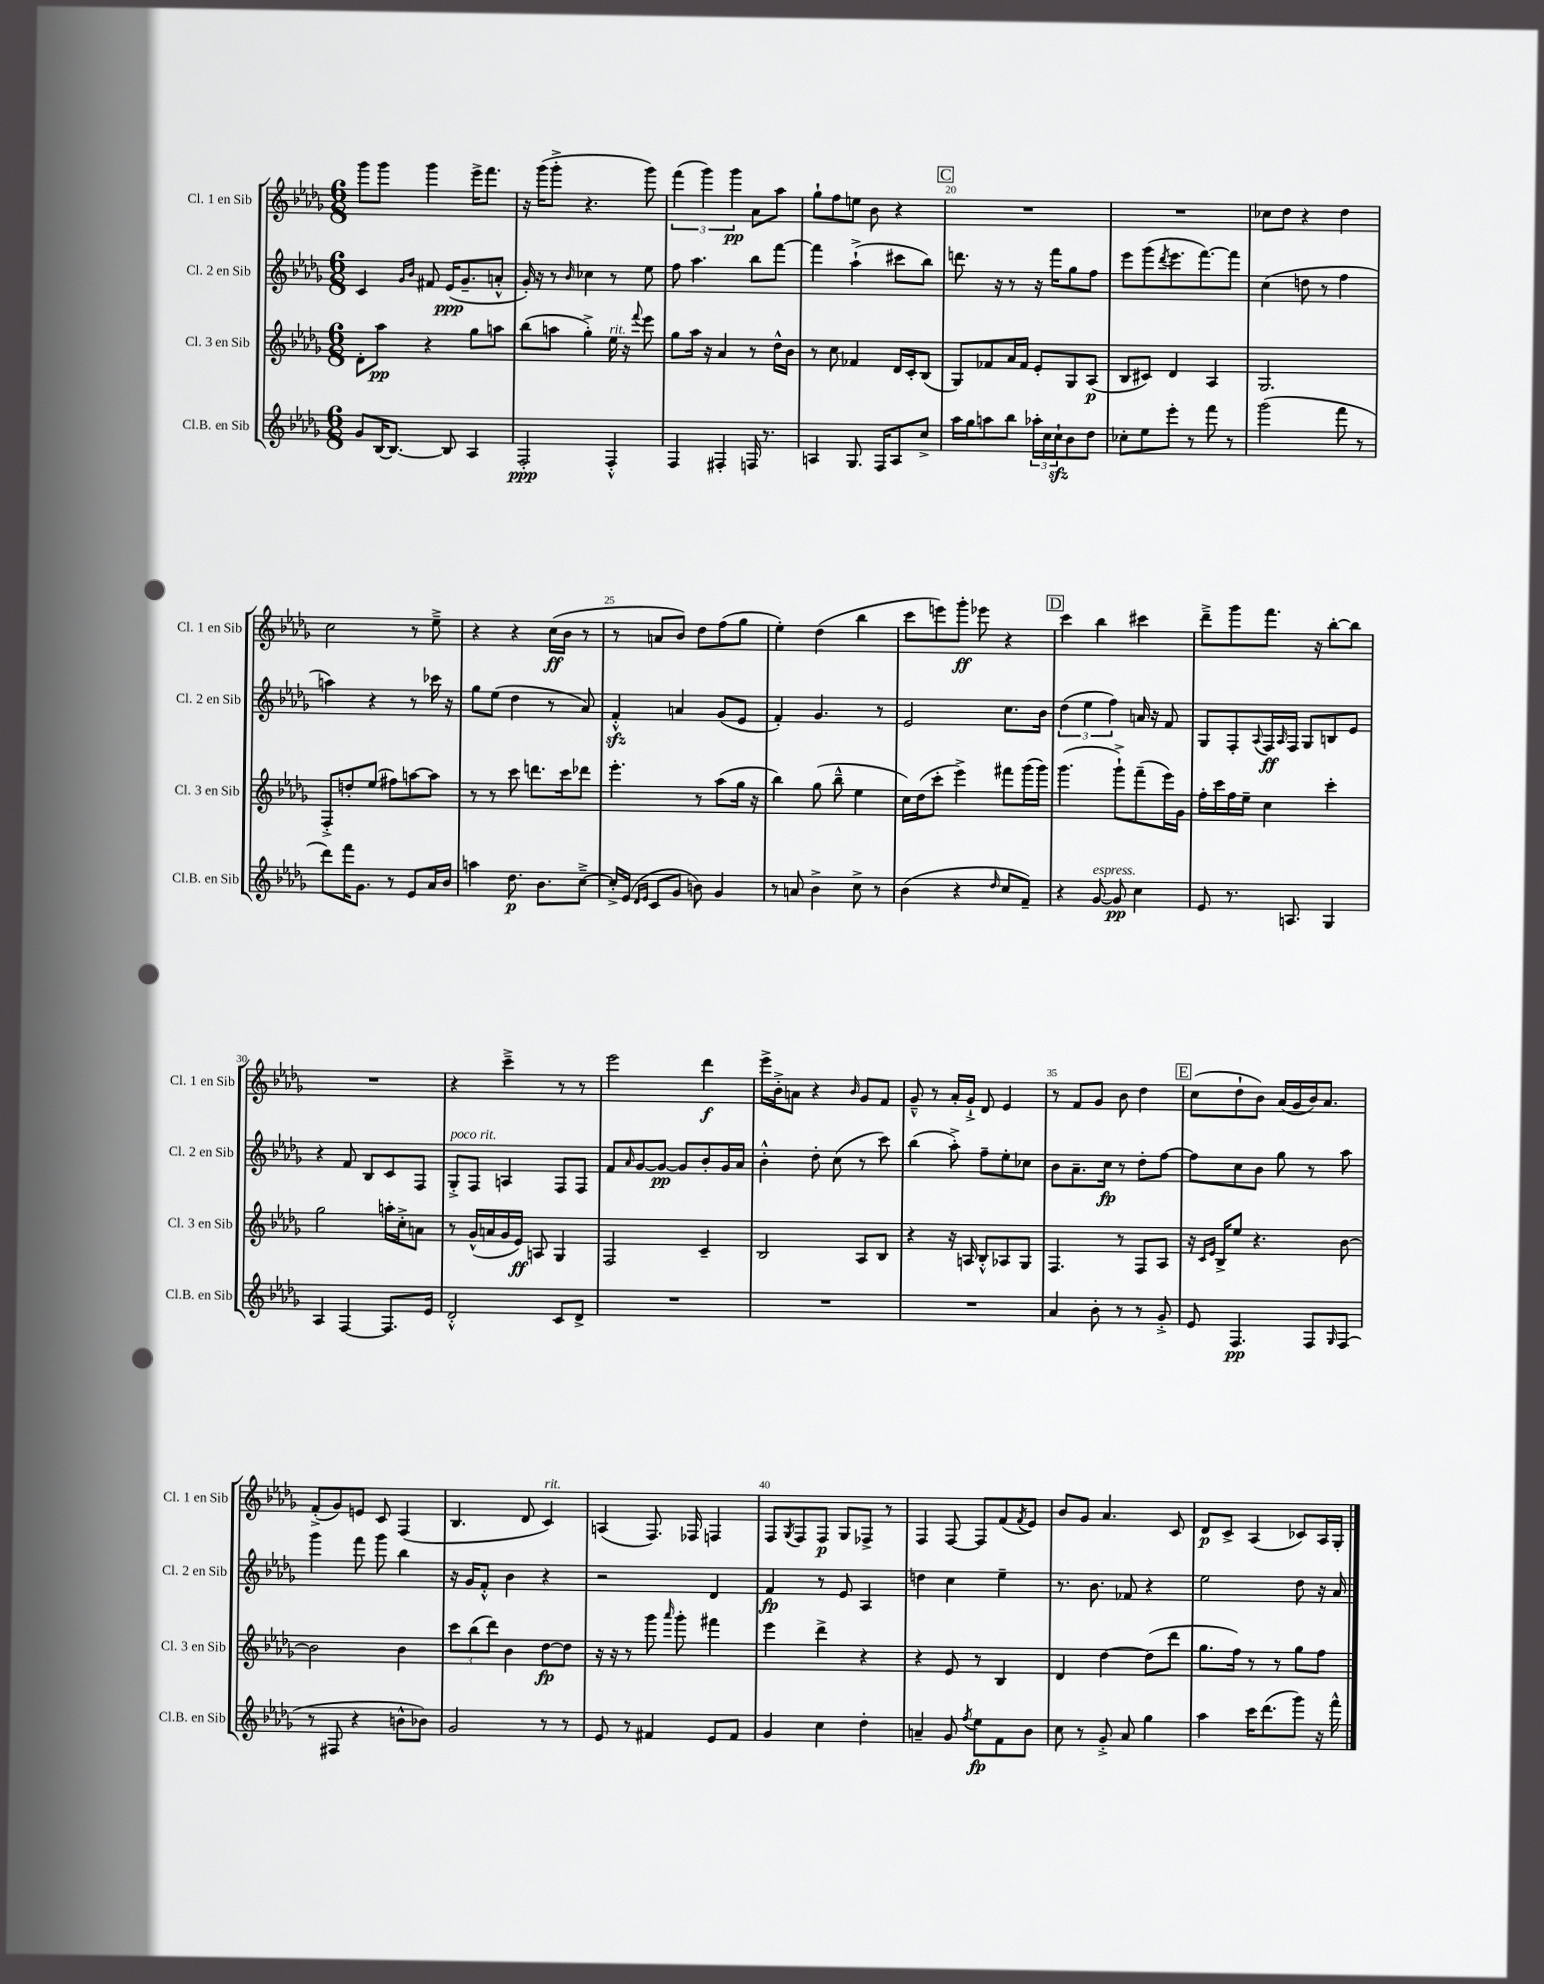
<<
\new StaffGroup <<
\new Staff = "s0" \with { instrumentName = "Cl. 1 en Sib" shortInstrumentName = "Cl. 1 en Sib" } {
    \clef treble \key des \major \numericTimeSignature \time 6/8
    ges'''8 ges'''8 ges'''4 ees'''16-> f'''8. |
    r16 ges'''16( ges'''8-.-> r4. ges'''8) |
    \tuplet 3/2 { f'''4( ges'''4) ges'''4\pp } aes'8 aes''8 |
    ges''8-! f''8 e''8 bes'8 r4 |
    \mark \markup { \box "C" } R2. |
    R2. |
    ces''8 des''8 r4 des''4 |
    c''2 r8 ees''8---> |
    r4 r4 c''16\ff( bes'16 r8 |
    r8 a'8 bes'8) des''8 f''8( ges''8 |
    ees''4-.) des''4( bes''4 |
    c'''8 e'''8) ges'''8-.\ff ees'''8 r4 |
    \mark \markup { \box "D" } c'''4 bes''4 cis'''4 |
    des'''8---> ges'''8 f'''8. r16 bes''8~-. bes''8 |
    R2. |
    r4 c'''4---> r8 r8 |
    ees'''2 des'''4\f |
    ees'''16-> bes'16-.-> a'8 r4 \grace { bes'16 } ges'8 f'8 |
    ges'8---^ r8 aes'16-. ges'16-!-> des'8 ees'4 |
    r8 f'8 ges'8 bes'8 des''4 |
    \mark \markup { \box "E" } c''8( des''8-! bes'8) aes'16( ges'16 bes'16) aes'8. |
    f'8-.->( ges'8) e'8 c'8 f4( |
    bes4. des'8 c'4^\markup { \italic "rit." }) |
    a4( f8.) fes16 f4 |
    f8 \acciaccatura { ges8 } f8 f8\p ges8 fes8-> r8 |
    f4 f8~ f8 f'8( \acciaccatura { f'8 } ees'8) |
    bes'8 ges'8 aes'4. c'8 |
    des'8\p c'8-> aes4( ces'8) aes16 ges16-. \bar "|." |
}
\new Staff = "s1" \with { instrumentName = "Cl. 2 en Sib" shortInstrumentName = "Cl. 2 en Sib" } {
    \clef treble \key des \major \numericTimeSignature \time 6/8
    c'4 \grace { ges'16 bes'16 } fis'8 ees'16\ppp( ges'8.-- a'8-.-^ |
    ges'16-.) r16 r8 \grace { bes'16 } ces''4 r8 ees''8 |
    f''8 aes''4. bes''8 f'''8~ |
    f'''4 aes''4-!->( cis'''8 bes''8) |
    \mark \markup { \box "C" } d'''8. r16 r8 r16 f'''16 ges''8 f''8 |
    ees'''8 ges'''8( \acciaccatura { des'''8 } ees'''8. f'''8.~) f'''8 |
    c''4( d''8 r8 f''4 |
    a''4) r4 r8 ces'''16 r16 |
    ges''8 ees''8( des''4 r8 aes'8) |
    f'4-.-^\sfz a'4 ges'8( ees'8 |
    f'4-.) ges'4. r8 |
    ees'2 c''8. bes'16 |
    \mark \markup { \box "D" } \tuplet 3/2 { des''4( ees''4 f''4) } a'16 r16 f'8 |
    ges8 f8-. \appoggiatura { aes8 } f16\ff \grace { aes16 } f16 ges8 b8 ees'8 |
    r4 f'8 bes8 c'8 f8 |
    ges8-.->^\markup { \italic "poco rit." } f8 a4 f8 f8 |
    f'8 \grace { aes'16 } ges'8~ ges'8~\pp ges'8 bes'8-. ges'16 aes'16 |
    bes'4-.-^ des''8-. c''8( r8 c'''8) |
    bes''4( aes''8-.->) f''8-- ees''8-. ces''8 |
    bes'8 aes'8.-- c''16\fp r8 des''8-. f''8~ |
    \mark \markup { \box "E" } f''8 c''8 bes'8 ges''8 r8 aes''8 |
    ges'''4 f'''8 ges'''8 bes''4 |
    r16 ges'16 f'8-.-^ bes'4 r4 |
    r2 des'4 |
    f'4\fp r8 ees'8 aes4 |
    d''4 c''4 ees''4-- |
    r8. bes'8. fes'8 r4 |
    ees''2 des''8 r16 aes'16 \bar "|." |
}
\new Staff = "s2" \with { instrumentName = "Cl. 3 en Sib" shortInstrumentName = "Cl. 3 en Sib" } {
    \clef treble \key des \major \numericTimeSignature \time 6/8
    des'8-. aes''8\pp r4 ges''8 a''8 |
    bes''8( a''8 ges''4-.->) ees''16^\markup { \italic "rit." } r16 \appoggiatura { f'''8 } ees'''8 |
    ges''8 aes''16 r16 aes'4 r8 des''16-^ bes'16 |
    r8 c''8 fes'4 des'16 c'16-. bes8( |
    \mark \markup { \box "C" } ges8) fes'8 aes'16 fes'16 ees'8-. ges8 aes8\p( |
    bes8 cis'8) des'4 aes4 |
    ges2. |
    f8-.-> d''8-. ees''8( fis''8) a''8~ a''8 |
    r8 r8 c'''8 d'''8. c'''16 des'''8 |
    ees'''4.-. r8 aes''8( ges''16 r16 |
    bes''4) ges''8( bes''8---^ ees''4 |
    c''16) des''16( c'''8-. ees'''4->) fis'''8 ges'''16( ges'''16) |
    \mark \markup { \box "D" } ges'''4.( ges'''8-!->) f'''8--( ees'''16) ges'16 |
    f''16-. c'''16 f''16 ees''16-- c''4 c'''4-. |
    ges''2 a''16-. c''16-.-> a'8 |
    r8 ges'16-^( a'16 ges'16 ees'16\ff) a8 ges4 |
    f2 c'4-- |
    bes2 aes8 bes8 |
    r4 r16 a16 bes8-.-^ aes8 ges8 |
    f4. r8 f8 aes8 |
    \mark \markup { \box "E" } r16 \grace { c'16 ees'16 } bes16-> ees''8 r4. bes'8~ |
    bes'2 bes'4 |
    \tuplet 3/2 { c'''8 bes''8( des'''8) } bes'4 des''8~\fp des''8 |
    r16 r16 r8 ges'''8 \grace { aes'''16 } ges'''8-. fis'''4 |
    ees'''4 des'''4-> r4 |
    r4 ees'8 r8 bes4 |
    des'4 des''4~ des''8( des'''8 |
    ges''8. f''16) r8 r8 ges''8 f''8 \bar "|." |
}
\new Staff = "s3" \with { instrumentName = "Cl.B. en Sib" shortInstrumentName = "Cl.B. en Sib" } {
    \clef treble \key des \major \numericTimeSignature \time 6/8
    ges'8 bes16~ bes8.~ bes8 aes4 |
    f2-.\ppp f4-.-^ |
    f4 fis4-. f16 r8. |
    a4 ges8. f16 a8 c''8-> |
    \mark \markup { \box "C" } aes''16 ges''16 a''8 bes''8 \tuplet 3/2 { aes''16-. c''16 c''16-!\sfz } bes'8 des''8 |
    ces''8-. ees''8 ees'''8-. r8 f'''8 r8 |
    ges'''2( f'''8 r8 |
    des'''8) f'''16 ges'8. r8 ees'8 aes'16 bes'16 |
    a''4 des''8.\p bes'8. c''8~---> |
    c''16-.-> ees'16( \grace { des'16 ees'16 } c'8 ges'8 b'8) ges'4 |
    r8 a'8 bes'4-> c''8-> r8 |
    bes'4( r4 \grace { des''16 } c''8 f'8--) |
    \mark \markup { \box "D" } r4 ges'8~^\markup { \italic "espress." } ges'8\pp c''4 |
    ees'8 r8. a8. ges4 |
    aes4 f4~ f8. ees'16 |
    des'2-.-^ c'8 des'8-> |
    R2. |
    R2. |
    R2. |
    aes'4 bes'8-. r8 r8 ges'8-.-> |
    \mark \markup { \box "E" } ees'8 f4.\pp f8 \grace { ges16 } f8( |
    r8 fis8 r4 b'8-^ bes'8) |
    ges'2 r8 r8 |
    ees'8 r8 fis'4 ees'8 fis'8 |
    ges'4 c''4 des''4-. |
    a'4-- ges'8 \acciaccatura { f''8 } ees''8\fp f'8 bes'8 |
    c''8 r8 ges'8-.-> aes'8 ges''4 |
    aes''4 c'''16 des'''8.( ges'''8) r16 f'''16-^ \bar "|." |
}
>>
>>
\layout { \context { \Score currentBarNumber = #16 \override BarNumber.break-visibility = ##(#f #t #t) barNumberVisibility = #(every-nth-bar-number-visible 5) } }
